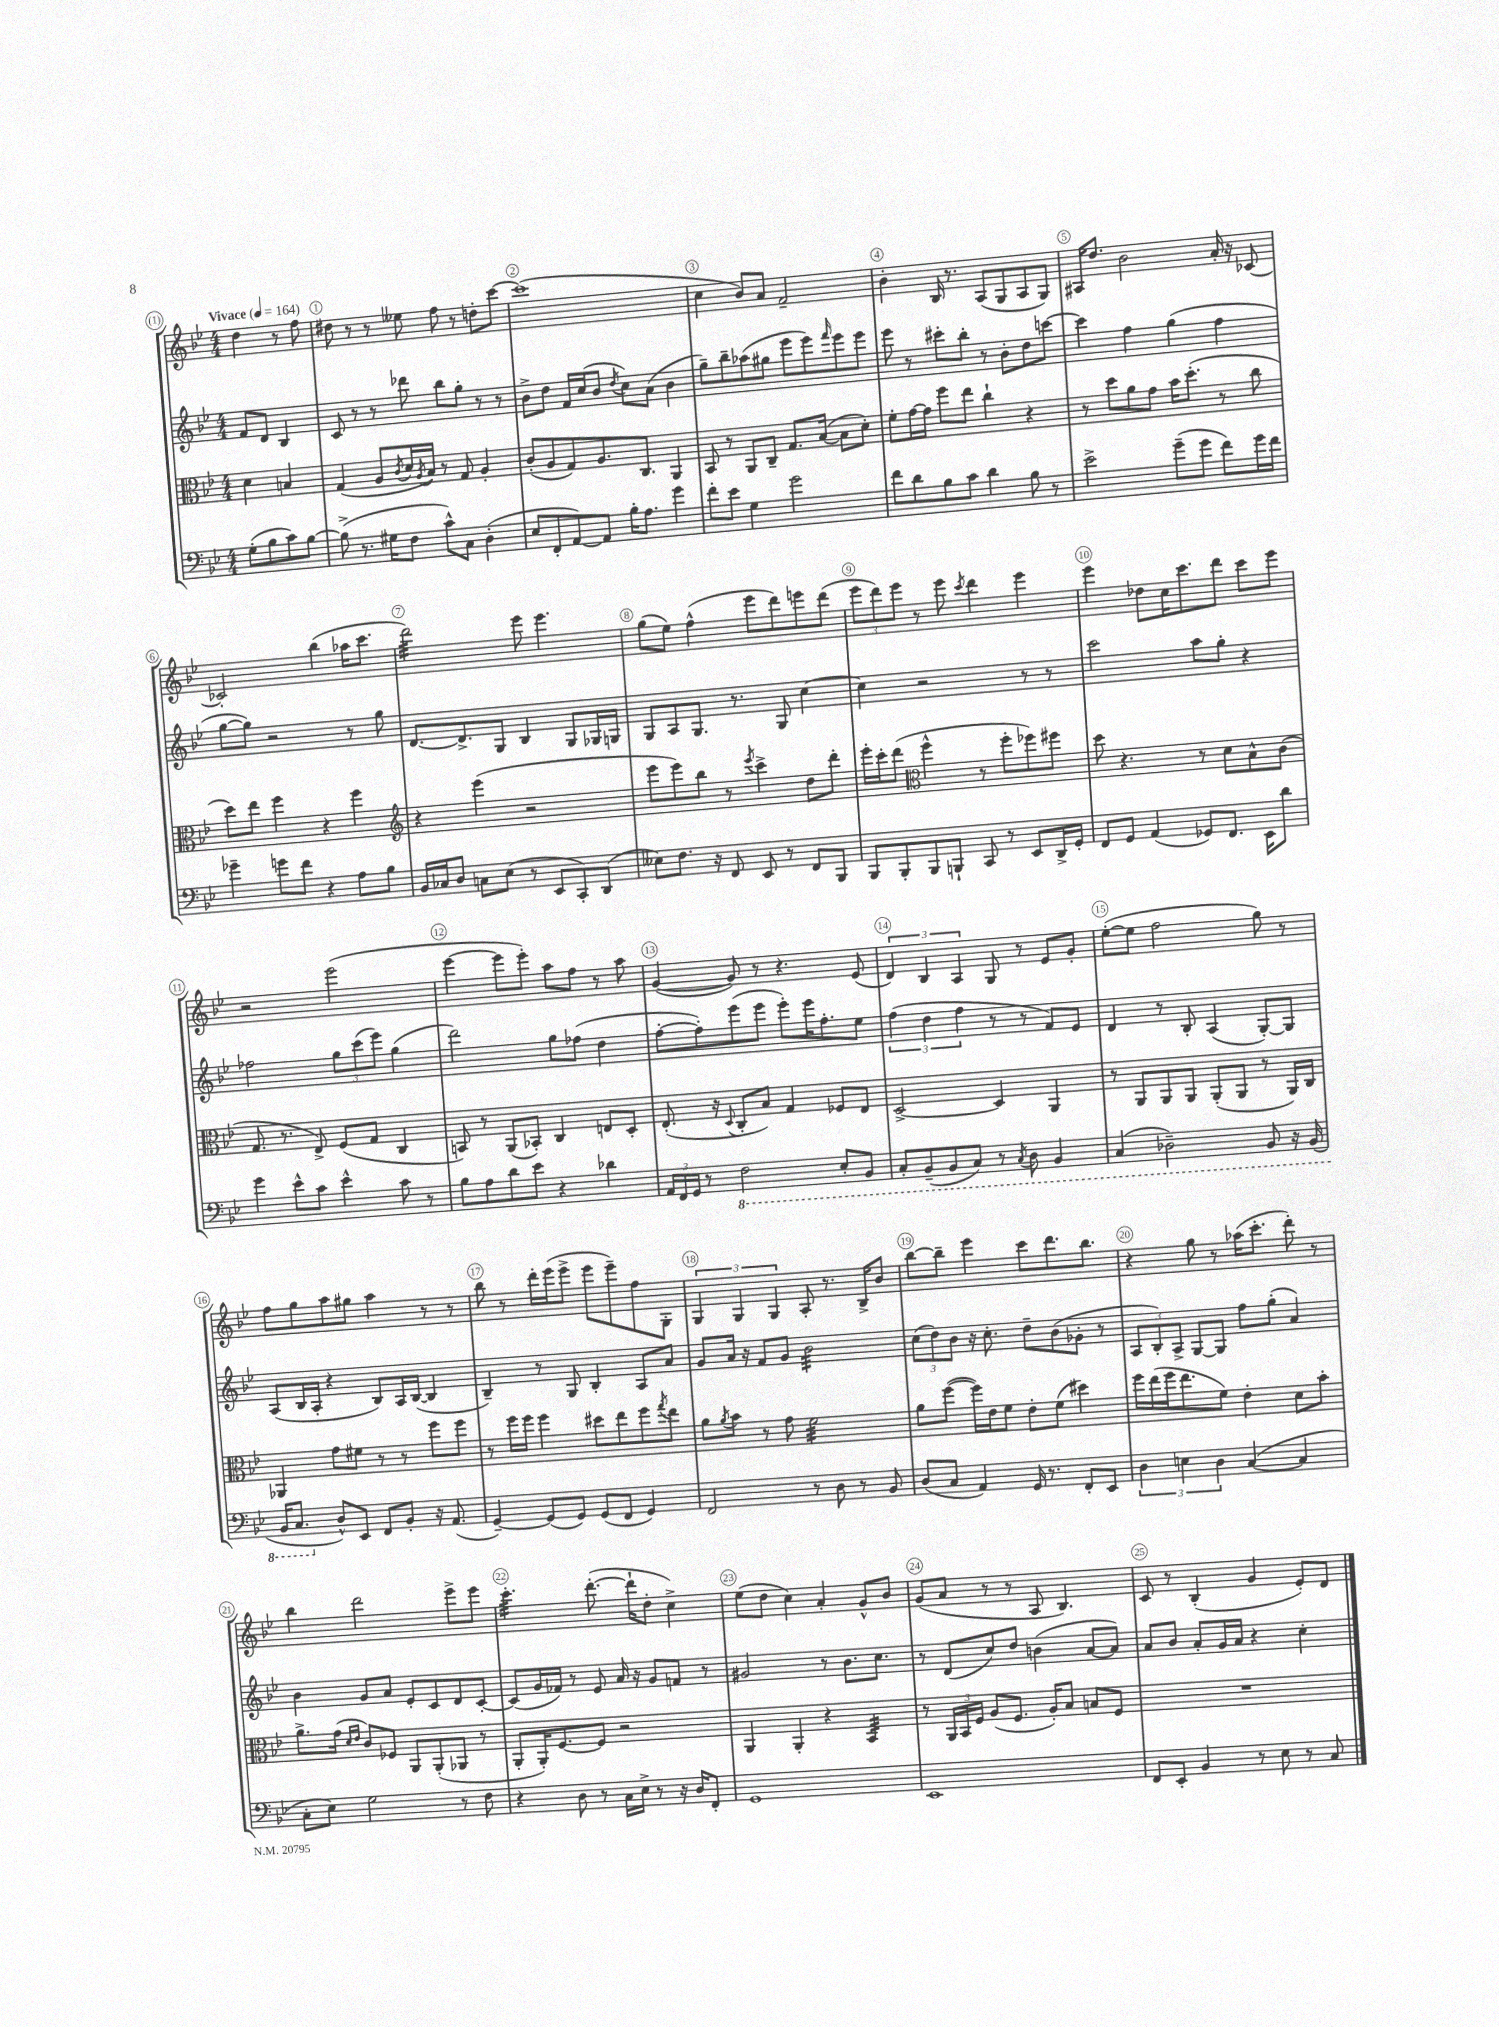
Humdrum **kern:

**kern	**kern	**kern	**kern
*staff4	*staff3	*staff2	*staff1
*clefF4	*clefC3	*clefG2	*clefG2
*k[b-e-]	*k[b-e-]	*k[b-e-]	*k[b-e-]
*M4/4	*M4/4	*M4/4	*M4/4
*MM164	*MM164	*MM164	*MM164
(8G'	4d	8f	4dd
8B-	.	8d	.
8c)	4B	4B-	8r
[8B-	.	.	8ff
=	=	=	=
(8B-^]	(4G	8c	8dd#
8.r	.	8r	8r
.	8A	8r	8r
16G#	.	.	.
.	8qc	.	.
8F	16d	8ddd-	8ee--
.	8qA	.	.
.	16B-)	.	.
8c^^)	8r	8bb-	8ff
8C	8G	8gg'	8r
(4D'	4A'	8r	8dd'
.	.	8r	[8ccc
=	=	=	=
8E-	(8c'	8b-^	(1ccc]
8FF'	8A	8dd	.
[8AA)	8G)	16f	.
.	.	(16cc	.
8AA]	8.A	8b-	.
.	.	8qdd	.
16B-'	.	8cc)	.
8.A	8.C	.	.
.	.	(8a	.
4g	4AA	4b-	.
=	=	=	=
8f'	8BB-	8gg~)	4cc
8e-	8r	8bb-~	.
4G	8AA	(8aa-	8b-)
.	8C~	8gg#	8a
2g	8.G	8eee-	2f~
.	.	8eee-)	.
.	([16B-	.	.
.	.	16qqfff	.
.	8B-]	8eee-	.
.	8d')	8eee-	.
=	=	=	=
8f	8f'	8eee-	4b-'
8d	[16g	8r	.
.	16g]	.	.
8B-	8ff	8ccc#'	16B-
.	.	.	8.r
8c	8ee-	8bb-'	.
4d	4cc`	8r	(8A
.	.	8b-'	8G
8B-	4r	8dd	8A
8r	.	[8ccc	8G)
=	=	=	=
2e-^	8r	4ccc]	16A#
.	.	.	8.dd
.	8dd	.	.
.	8a	4ff	2b-
.	8g	.	.
(8g~	16b-	(4gg	.
.	(8.dd'	.	.
8g	.	.	.
8f)	8r	4ff	16a'
.	.	.	16r
16g	8cc	.	[8c-
16f	.	.	.
=	=	=	=
4g-~	8dd)	[8gg	2c-']
.	8ee-	8gg])	.
8g	4ff	2r	.
8f	.	.	.
4r	4r	.	(4bb-
8A	4ff	8r	16aa-
.	.	.	8.ccc
8B-	.	8gg	.
=	=	=	=
*	*clefG2	*	*
16BB-	4r	[8.d	2ddd)
16C-	.	.	.
8D	.	.	.
.	.	8.d^]	.
8C	(4eee-	.	.
(8E-	.	8G	.
8r	2r	4B-	8eee-
8EE-	.	.	4.eee-
8CC')	.	8G	.
(8DD	.	16G-	.
.	.	16G	.
=	=	=	=
8E--)	8eee-	8G	(8gg
8.F	8eee-)	8A	8ee-)
.	8bb-	8.G	(4ff^^
16r	.	.	.
8FF	8r	.	.
.	.	8.r	.
.	8qeee-	.	.
8EE-	4ccc^	.	8eee-
8r	.	8G	8ddd)
8FF	8dd	[4cc	8eee
8BBB-	8ddd'	.	(8ddd
=	=	=	=
8BBB-	16eee-'	4cc]	12eee-
.	16ccc'	.	.
.	.	.	12ddd)
8BBB-'	(8ddd	.	.
.	.	.	12eee-
*	*clefC3	*	*
8BBB-	4ff^^	2r	8r
8BBB`	.	.	8eee-
.	.	.	8qccc
8CC	8r	.	4ddd
8r	8ff'	.	.
8EE-	8ff-)	8r	4eee-
16DD^	8ff#	8r	.
16GG'	.	.	.
=	=	=	=
8FF	8dd	2ccc	4eee-
8GG	4.r	.	.
(4AA	.	.	8dd-
.	.	.	16cc
.	.	.	8.ccc
8GG-)	8r	8aa	.
8.FF	8d	8gg'	8ddd
.	8B-^^	4r	8ccc
16EE-	.	.	.
8d	(8c	.	8eee-
=	=	=	=
4g	8.G	2ff-	2r
.	8.r	.	.
8e-^^	.	.	.
8c	8E-^)	.	.
4e-^^	(8F	12gg	(2eee-
.	.	(12ccc	.
.	8G	.	.
.	.	12eee-)	.
8c	4C	(4gg	.
8r	.	.	.
=	=	=	=
8B-	8BB)	2ddd)	[4eee-
8A	8r	.	.
8d	(8AA	.	8eee-]
8e-	8BB-')	.	8eee-')
4r	4C	8gg	8aa
.	.	(8ff-	8ff
4d-	8E	4dd	8r
.	8D'	.	8aa
=	=	=	=
24AA	(8.E-'	[8ff'	([4g
24FF	.	.	.
24GG	.	.	.
8r	.	8ff'])	.
.	16r	.	.
.	8qqD	.	.
2FF	8C'	(8eee-	8g])
.	8B-)	8eee-	8r
.	4G	8eee-')	4.r
.	.	16eee-	.
.	.	8.ff'	.
8EE-'	8F-	.	.
8BBB-	8E-	8ee-	(8e-
=	=	=	=
8CC'	[2D^	(6ff	6d)
(8BBB-~	.	.	.
.	.	6dd	6B-
8BBB-	.	.	.
.	.	6ff	6A
8CC)	.	.	.
8r	4D]	8r	8G
8qCC	.	.	.
8DD	.	8r	8r
4BBB-	4AA	8f)	8e-
.	.	8e-	8g'
=	=	=	=
(4CC	8r	4d	([8ee-'
.	8AA	.	8ee-]
2DD-~)	8AA	8r	2ff
.	8AA	8B-'	.
.	(8AA'	(4A	.
.	8AA	.	.
8BBB-	8r	[8G')	8gg)
16r	16AA)	8G]	8r
(16BBB-	16C	.	.
=	=	=	=
16BBB-	4AA-	(8A	8ff
8.CC	.	.	.
.	.	16B-	8gg
.	.	16A'	.
8D^^)	8g	4r	8aa
8EE-	8f#	.	8gg#
8FF	8r	8B-)	4aa
8BB-'	8r	16A	.
.	.	([16B-	.
16r	8ff	4B-]	8r
(8.AA	.	.	.
.	8ff	.	8r
=	=	=	=
[4GG~)	8r	4B-~)	8bb-
.	16ff	.	8r
.	16ff	.	.
(8GG]	4ff	8r	16ddd'
.	.	.	(16eee-
8GG)	.	8G	8eee-^
(8GG	8dd#	4B-'	8eee-
8FF	8ee-	.	8eee-~)
4GG)	8ff	8A	8ff
.	8qgg	.	.
.	8ee-	8a	8G'
=	=	=	=
2FF	8a	8g	6G
.	8qa	.	.
.	8b-	16a	.
.	.	.	6G
.	.	16r	.
.	8r	8f	.
.	.	.	6G
.	8g	8g	.
8r	2f	2b-	8A'
8D	.	.	8.r
8r	.	.	.
.	.	.	16B-^
8BB-	.	.	8b-
=	=	=	=
(8D	8a	(12cc	[8bb-
.	.	12dd)	.
8C	([8ff	.	8bb-~]
.	.	12b-	.
4AA)	16ff])	16r	4eee-
.	16e-	8.cc'	.
.	8f	.	.
16GG	8e-'	8dd~	8ccc
8.r	.	.	.
.	(8f	(8b-	8.ddd
8FF'	4dd#)	8g-'	.
.	.	.	8.bb-
8EE-	.	8r	.
=	=	=	=
6D	16ff	12A	4r
.	(16ee-	.	.
.	.	12B-')	.
.	16ff	.	.
6E	.	12A^	.
.	8.ee-	.	.
.	.	[8G	8gg
6D	.	.	.
.	8f)	8G]	8r
([4C	4e-'	8ff	(16aa-
.	.	.	8.ccc'
.	.	(8gg'	.
4C]	8d	4a)	8ddd')
.	8b-'	.	8r
=	=	=	=
8C'	8.a^	4b-	4bb-
8E-)	.	.	.
.	(16g	.	.
.	16qqd	.	.
.	16qqe-	.	.
2G	8c)	8g	2ddd
.	8F-	8a	.
.	8AA	8e-'	.
.	(8AA'	8c	.
8r	8AA-	8d	8eee-^
8F	8r	[8c'	8eee-
=	=	=	=
4r	8AA'	(8c]	4.ccc'
.	16AA')	16g	.
.	[8.F	16f-)	.
8D	.	8r	.
8r	8F]	8e-	([8.ddd'
16C	2r	16a	.
16E-^	.	16r	16ddd`]
8r	.	8g	8dd'
16r	.	8f	4cc^)
16D	.	.	.
8FF'	.	8r	.
=	=	=	=
1GG	4AA	2g#	(8ee-
.	.	.	8dd
.	4AA'	.	4cc)
.	4r	8r	4a'
.	.	8.b-	.
.	4BB-	.	8g^^
.	.	8.cc	.
.	.	.	8b-
=	=	=	=
1EE-	8r	8r	(8g
.	24AA	(8d	8a
.	24BB-	.	.
.	24F	.	.
.	(8A	8cc)	8r
.	8.F	8dd	8r
.	.	(4b	8A
.	16A')	.	.
.	8B-	.	4.B-)
.	8B	[8a	.
.	8F	8a])	.
=	=	=	=
8FF	1r	8a	8c
8EE-'	.	8b-	8r
4BB-	.	8a'	(4B-'
.	.	16g	.
.	.	16a	.
8r	.	4r	4g
8E-	.	.	.
8r	.	4cc'	8e-')
8C	.	.	8d
==	==	==	==
*-	*-	*-	*-
